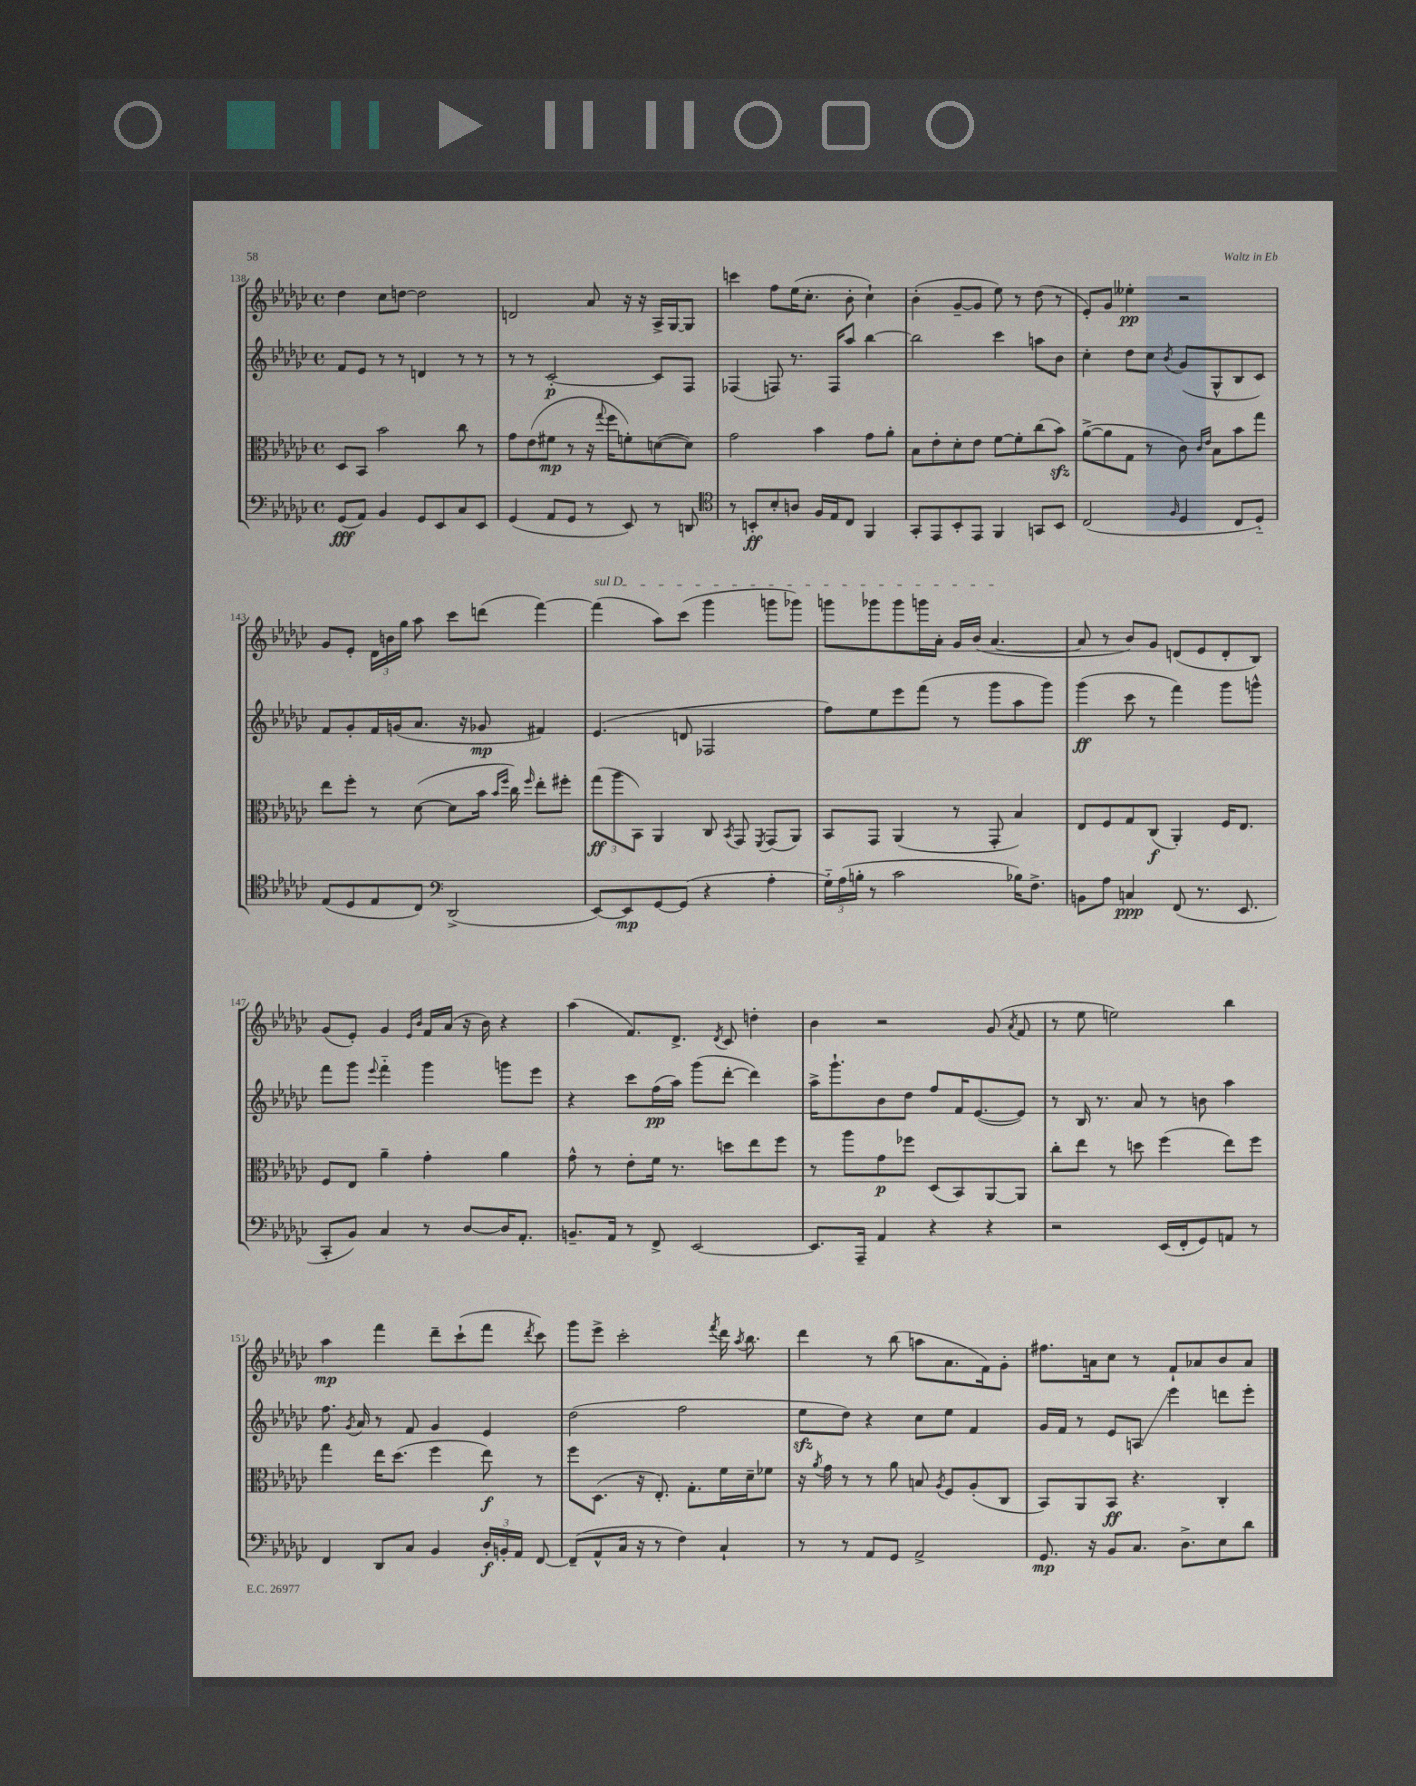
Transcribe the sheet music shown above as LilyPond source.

<<
\new StaffGroup <<
\new Staff = "s0" {
    \clef treble \key ges \major \defaultTimeSignature \time 4/4
    \autoBeamOff des''4 ces''8[ d''8]~ d''2 |
    d'2 aes'8 r16 r16 aes16[-> ges16~ ges8] |
    c'''4 f''8[ ees''16( ces''8.]-. bes'8-. ces''4-!) |
    bes'4-.( ges'8[~-- ges'8] ees''8) r8 des''8( r8 |
    ees'8[-.) ges'8] eeses''4-.\pp r2 |
    ges'8[ ees'8]-. \tuplet 3/2 { des'16[ b'16 ges''16] } aes''8 ces'''8[ d'''8]( f'''4~) |
    \once \override TextSpanner.bound-details.left.text = \markup { \italic "sul D" } f'''4\startTextSpan( aes''8[) ces'''8]( ges'''4 g'''8[ ges'''8]) |
    g'''8[ ges'''8 ges'''8 g'''16 aes'16]-. ges'16[ bes'16]( aes'4.~\stopTextSpan |
    aes'8 r8 bes'8[) ges'8] d'8[( ees'8 d'8-. bes8]) |
    ges'8[( ees'8]-.) ges'4 \grace { ees'16[ bes'16] } f'16[ aes'16]( r16 bes'16) r4 |
    aes''4( f'8.[) des'8.]-> \acciaccatura { des'8 } ces'8 d''4-. |
    bes'4 r2 ges'8( \acciaccatura { aes'8 } f'8 |
    r8 ees''8 e''2) bes''4 |
    aes''4\mp f'''4 des'''8[-- ces'''8-!( f'''8] \acciaccatura { des'''8 } ces'''8) |
    ges'''8[ ees'''8]-> ces'''2-. \acciaccatura { f'''8 } des'''16 \acciaccatura { aes''8 } bes''8. |
    des'''4 r8 bes''8( a''8[ aes'8. f'16) ges'8]-. |
    fis''8.[ a'16 ces''8] r8 f'8[-! aes'8 bes'8 aes'8] \bar "|." |
}
\new Staff = "s1" {
    \clef treble \key ges \major \defaultTimeSignature \time 4/4
    \autoBeamOff f'8[ ees'8] r8 r8 d'4 r8 r8 |
    r8 r8 ces'2~-.\p ces'8[ f8] |
    fes4( f8) r8. f16[ aes''8] bes''4~ |
    bes''2 ces'''4 a''8[ bes'8] |
    ces''4-. des''8[ ces''8] \acciaccatura { bes'8 } ges'8[( ges8-^ bes8 ces'8]) |
    f'8[ ges'8-. f'16 g'16( aes'8.] r16 ges'8\mp fis'4) |
    ees'4.( d'8 fes2 |
    f''8[) ees''8 ees'''8 f'''8]( r8 ges'''8[ aes''8 ges'''8]) |
    ges'''4\ff( ces'''8 r8 f'''4) ges'''8[ g'''8]-^ |
    f'''8[ ges'''8] \appoggiatura { ees'''8 } f'''4-_ ges'''4 g'''8[ ees'''8] |
    r4 ces'''8[ f''16\pp( aes''16]) ges'''8[( des'''8]~-. des'''4) |
    aes''16[-> ges'''8.-! bes'8 des''8] f''8[ f'16 ees'8.~( ees'8]) |
    r8 bes16 r8. aes'8 r8 b'8 aes''4 |
    f''8. \acciaccatura { ges'8 } aes'16 r8 f'8 ges'4 ees'4 |
    des''2( f''2 |
    ees''8[\sfz des''8]) r4 ces''8[ ees''8] f'4 |
    ges'16[ f'16] r8 ees'8[ a8]\glissando ees'''4 d'''8[ ees'''8]-. \bar "|." |
}
\new Staff = "s2" {
    \clef alto \key ges \major \defaultTimeSignature \time 4/4
    \autoBeamOff des8[ bes,8] bes'2 ces''8 r8 |
    ges'8[ ees'8( fis'8]\mp r8 r16 \appoggiatura { ges''8 } f''16[ f'8-.) d'8~( d'8]) |
    ges'2 bes'4 ges'8[ aes'8]-. |
    bes8[ ees'8-. des'8-. ees'8] f'8[~ f'8-. ces''8( bes'8]\sfz) |
    aes'8[~->( aes'8 ges8] r8 ces'8) \grace { ces'16[ ees'16] } bes8[ bes'8 ges''8] |
    ees''8[ f''8]-. r8 des'8~( des'8[ bes'16] \grace { bes'16[ f''16] } ces''16) \grace { f''16 } ees''8[-. fis''8]-. |
    \tuplet 3/2 { ges''8[\ff( aes''8 bes,8]) } aes,4 ces8 \acciaccatura { bes,8 } ges,8 \acciaccatura { f,8 } ges,8[( aes,8]) |
    bes,8[ ges,8] aes,4( r8 ges,8-. bes4) |
    ees8[ f8 ges8 ces8]\f( aes,4-.) f16[ ees8.] |
    f8[ ees8] aes'4-- ges'4-. aes'4 |
    ges'8-^ r8 ees'8[-. f'16] r8. d''8[ ees''8 f''8] |
    r8 aes''8[ ges'8\p fes''8] des8[( bes,8) aes,8~ aes,8] |
    ces''8[-. ees''8] r8 d''8 f''4( ees''8[) f''8] |
    ges''4 ees''16[ des''8.]( f''4 ees''8\f) r8 |
    f''8[ des8.]( r16 ees8.-.) ges8.[-. f'16 des'16-- fes'8] |
    r16 \acciaccatura { aes'8 } ges'16 r8 r8 aes'8 b8 \acciaccatura { aes8 } f8[ aes8-.( ces8] |
    bes,8[) aes,8 bes,8]\ff r4. ces4-. \bar "|." |
}
\new Staff = "s3" {
    \clef bass \key ges \major \defaultTimeSignature \time 4/4
    \autoBeamOff ges,8[\fff( aes,8]) bes,4 ges,8[ ees,8 ces8 ees,8] |
    ges,4( aes,8[ ges,8] r8 ees,8) r8 d,8 |
    \clef tenor r8 b,8[-.\ff bes8-. a8] f16[ ees16 ces8] f,4 |
    ges,8[-. ees,8 bes,8-. ees,8] f,4 g,8[ bes,8] |
    ces2( \grace { f16 } des4 ces8[ des8]-_) |
    ees8[( des8 ees8 ces8]) \clef bass des,2->( |
    ees,8[~) ees,8\mp ges,8~ ges,8]( r4 aes4-. |
    \tuplet 3/2 { ges16[-_) aes16( b16]-. } r8 ces'2 bes16[) f8.]-> |
    b,8[ aes8] c4\ppp f,8( r8. ees,8. |
    ces,8[-. bes,8]) ces4 r8 des8[~ des16 aes,8.]-. |
    b,8.[-- aes,16] r8 f,8-> ees,2~ |
    ees,8.[ aes,,16]-- aes,4 r4 r4 |
    r2 ees,16[( f,16-. ges,8) a,8] r8 |
    f,4 des,8[ ces8] bes,4 \tuplet 3/2 { des16[-.\f b,16-. aes,16] } f,8~ |
    f,8[--( aes,8-^ ces16] r16 r8 f4) ces4-! |
    r8 r8 aes,8[ ges,8] aes,2-> |
    ges,8.\mp r16 bes,8[ ces8.] des8.[-> ees8 des'8] \bar "|." |
}
>>
>>
\layout { \context { \Score currentBarNumber = #138 } }
